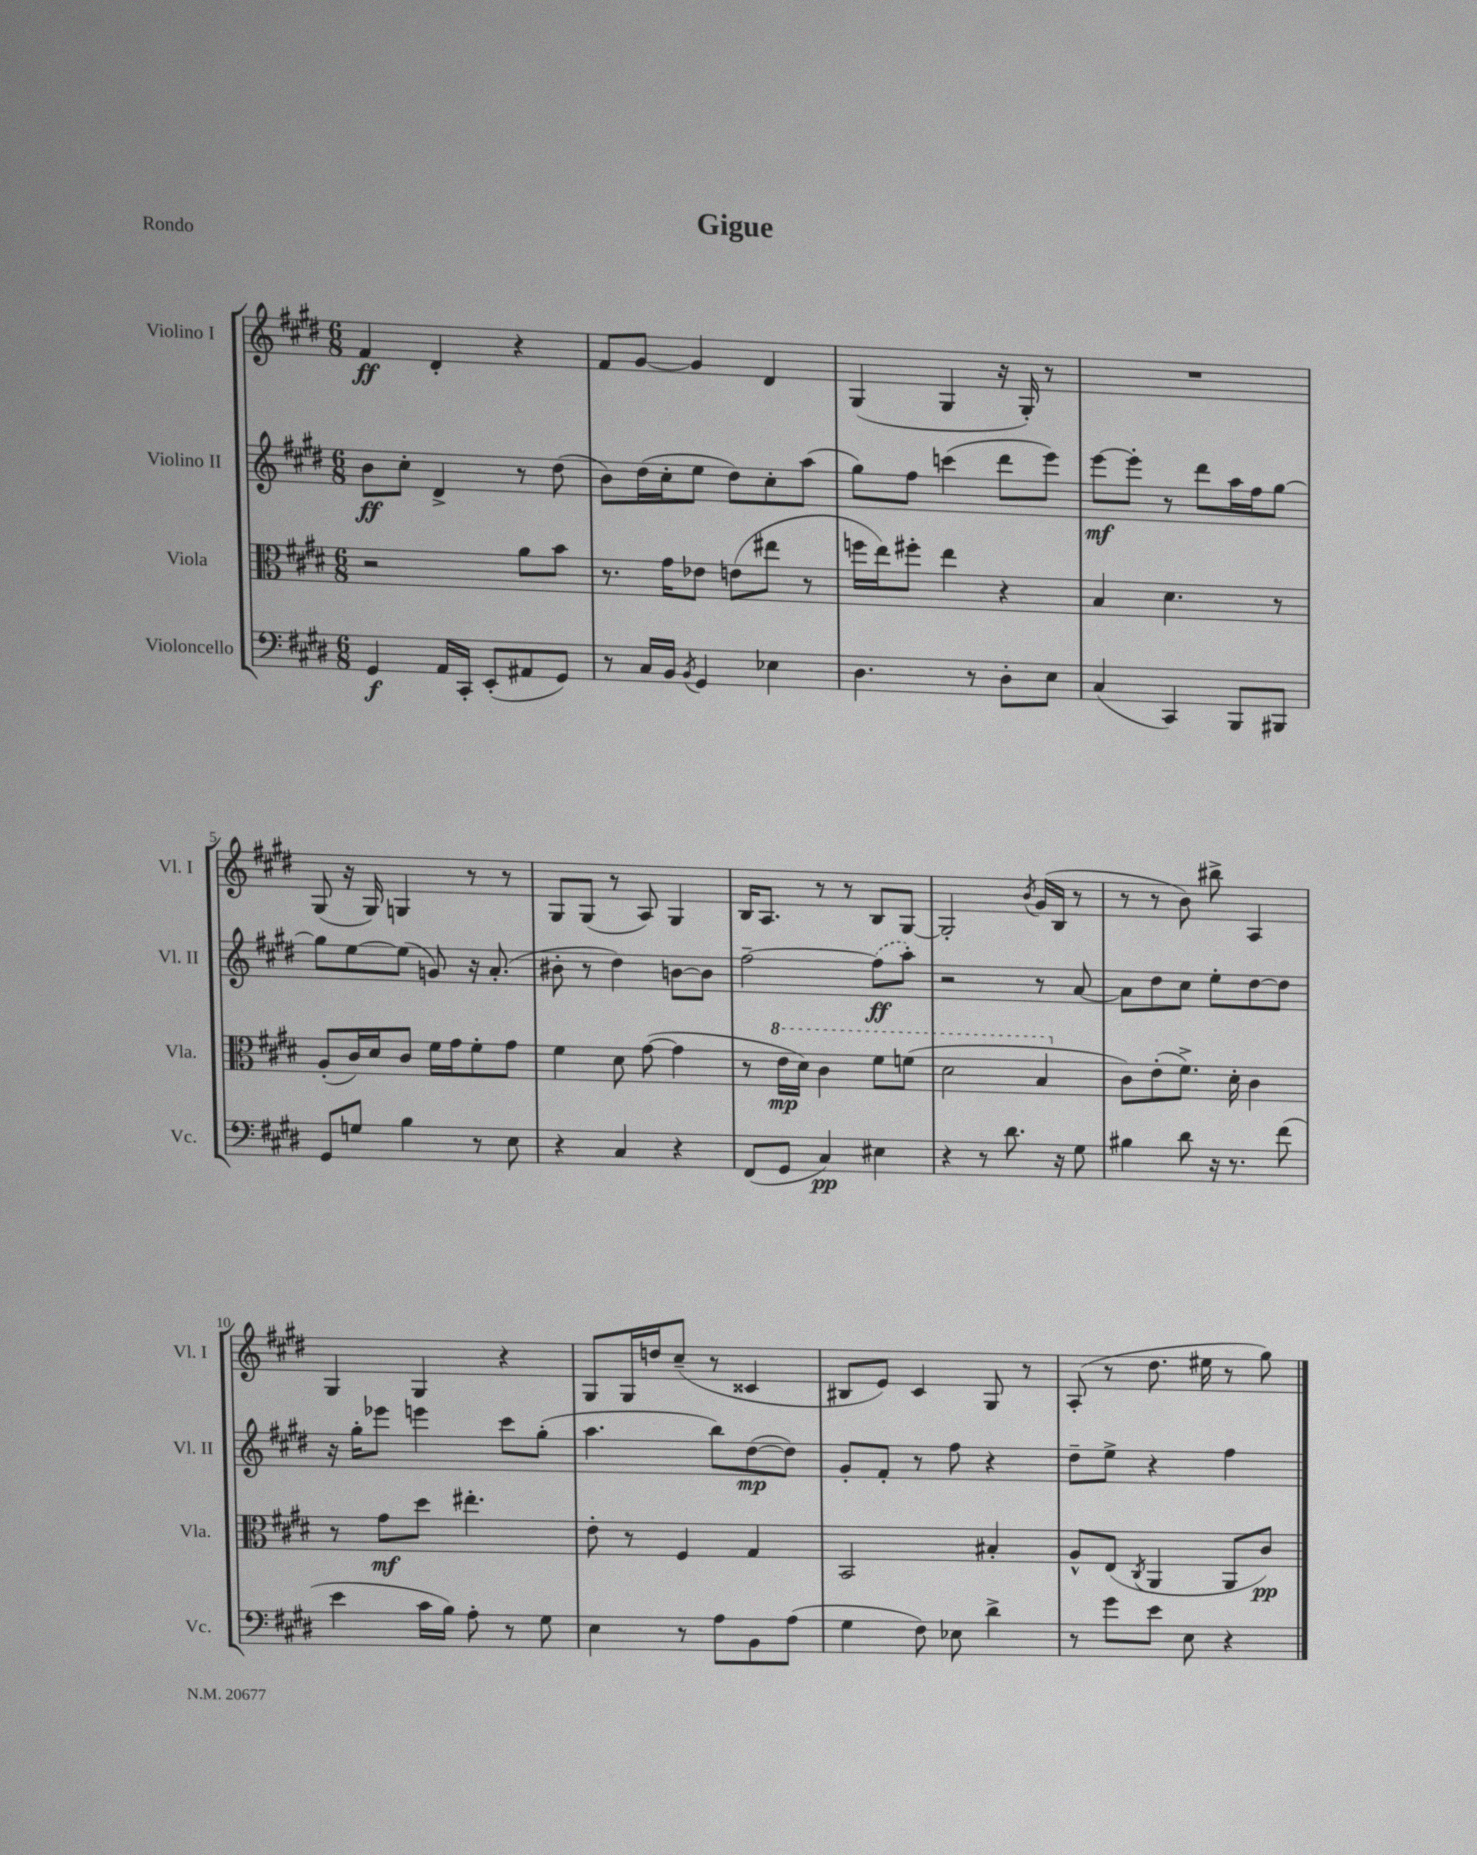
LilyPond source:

\header { title = "Gigue" piece = "Rondo" }
<<
\new StaffGroup <<
\new Staff = "s0" \with { instrumentName = "Violino I" shortInstrumentName = "Vl. I" } {
    \clef treble \key e \major \numericTimeSignature \time 6/8
    fis'4\ff dis'4-. r4 |
    fis'8 gis'8~ gis'4 dis'4 |
    gis4( gis4 r16 gis16-.) r8 |
    R2. |
    gis8( r16 gis16) g4 r8 r8 |
    gis8 gis8( r8 a8) gis4 |
    b16 a8. r8 r8 b8 gis8~ |
    gis2-. \acciaccatura { b'8 } gis'16( b16 r8 |
    r8 r8 b'8) bis''8-> a4 |
    gis4 gis4 r4 |
    gis8 gis16 d''16 cis''8--( r8 cisis'4 |
    bis8 e'8) cis'4 gis8 r8 |
    a8-.( r8 dis''8. eis''16 r8 gis''8) \bar "|." |
}
\new Staff = "s1" \with { instrumentName = "Violino II" shortInstrumentName = "Vl. II" } {
    \clef treble \key e \major \numericTimeSignature \time 6/8
    b'8\ff cis''8-. dis'4-> r8 dis''8( |
    b'8) dis''16( cis''16-. e''8 dis''8) cis''8-. a''8( |
    gis''8) fis''8 c'''4( dis'''8 e'''8) |
    e'''8~\mf e'''8-. r8 dis'''8 a''16 fis''16 gis''8~ |
    gis''8 e''8~ e''8( g'8) r16 a'8.-.( |
    bis'8-. r8 dis''4) b'8~ b'8 |
    fis''2~-- \once \slurDashed fis''8\ff( a''8-.) |
    r2 r8 a'8~ |
    a'8 dis''8 cis''8 e''8-. dis''8~ dis''8 |
    r16 gis''16-. ees'''8 e'''4 cis'''8 gis''8-.( |
    a''4. b''8) dis''8~\mp( dis''8) |
    gis'8-. fis'8-. r8 fis''8 r4 |
    dis''8-- e''8-> r4 fis''4 \bar "|." |
}
\new Staff = "s2" \with { instrumentName = "Viola" shortInstrumentName = "Vla." } {
    \clef alto \key e \major \numericTimeSignature \time 6/8
    r2 a'8 b'8 |
    r8. gis'16 ees'8 e'8( eis''8 r8 |
    f''16 e''16) fis''8-. e''4 r4 |
    b4 dis'4. r8 |
    a8-.( cis'16) dis'16 cis'8 fis'16 gis'16 fis'8-. gis'8 |
    fis'4 dis'8 gis'8~( gis'4 |
    r8 \ottava #1 e''16\mp dis''16) cis''4 fis''8 f''8( |
    dis''2 b'4 \ottava #0 |
    cis'8) e'8-.( fis'8.->) dis'16-. cis'4 |
    r8 gis'8\mf dis''8 eis''4.-. |
    e'8-. r8 fis4 gis4 |
    b,2 bis4-. |
    a8-^ e8( \acciaccatura { cis8 } a,4 a,8 cis'8\pp) \bar "|." |
}
\new Staff = "s3" \with { instrumentName = "Violoncello" shortInstrumentName = "Vc." } {
    \clef bass \key e \major \numericTimeSignature \time 6/8
    gis,4\f a,16 cis,16-. e,8-.( ais,8 gis,8) |
    r8 cis16 b,16 \acciaccatura { b,8 } gis,4 ees4 |
    dis4. r8 dis8-. e8 |
    cis4( cis,4) b,,8 bis,,8 |
    gis,8 g8 b4 r8 e8 |
    r4 cis4 r4 |
    fis,8( gis,8 cis4\pp) eis4 |
    r4 r8 dis'8. r16 gis8 |
    bis4 dis'8 r16 r8. fis'8( |
    e'4 cis'16 b16) a8-. r8 gis8 |
    e4 r8 a8 b,8 a8( |
    gis4 fis8) ees8 dis'4-> |
    r8 gis'8 e'8 e8 r4 \bar "|." |
}
>>
>>
